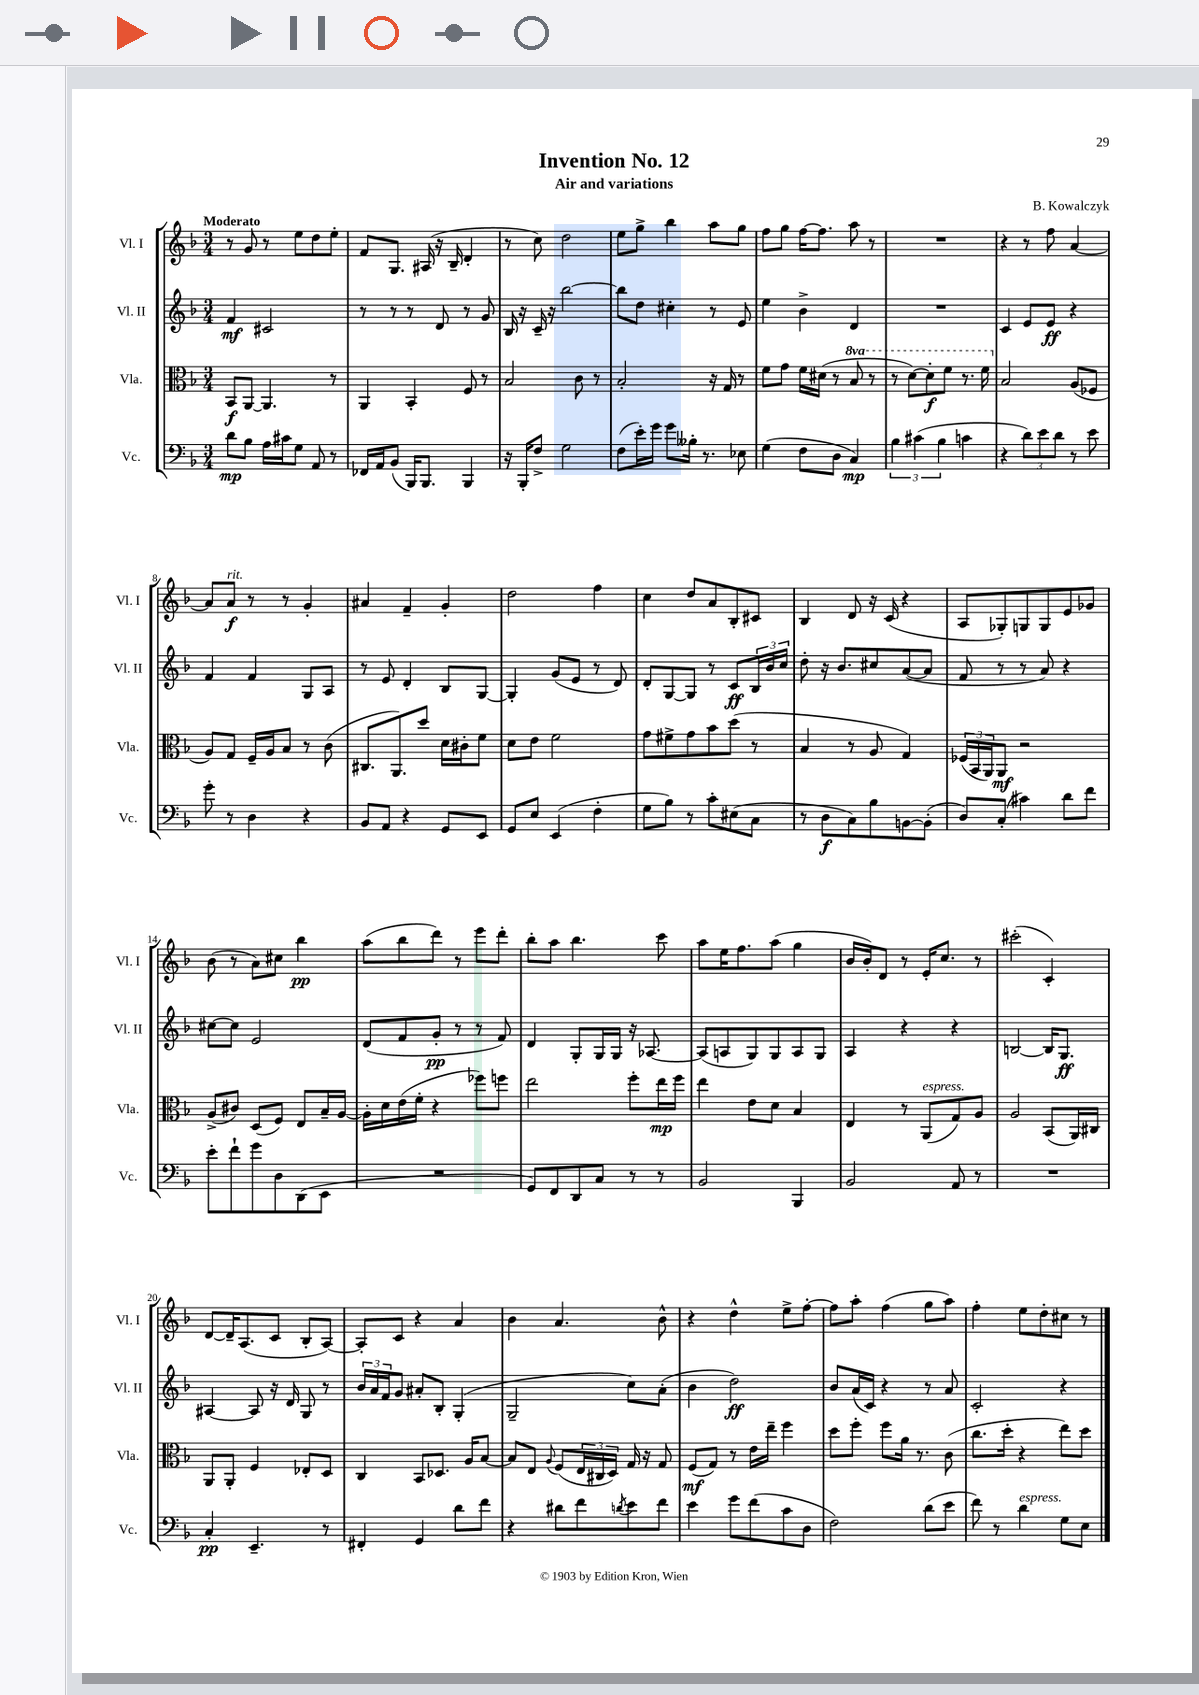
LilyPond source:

\header { title = "Invention No. 12" composer = "B. Kowalczyk" subtitle = "Air and variations" }
<<
\new StaffGroup <<
\new Staff = "s0" \with { instrumentName = "Vl. I" shortInstrumentName = "Vl. I" } {
    \clef treble \key f \major \numericTimeSignature \time 3/4 \tempo "Moderato"
    r8 g'8 r8 e''8 d''8 e''8-. |
    f'8 g8. ais16( r16 bes16-- d'4-. |
    r8 c''8) d''2 |
    e''8 g''8-> bes''4 a''8 g''8 |
    f''8 g''8 f''16~ f''8. a''8 r8 |
    R2. |
    r4 r8 f''8 a'4~ |
    a'8 a'8\f^\markup { \italic "rit." } r8 r8 g'4-. |
    ais'4 f'4-- g'4-. |
    d''2 f''4 |
    c''4 d''8 a'8 bes8-. cis'8 |
    bes4 d'8 r16 c'16( r4 |
    a8 ges8-.) g8 g8 e'8 ges'8 |
    bes'8( r8 a'8) cis''8 bes''4\pp |
    a''8( bes''8 d'''8) r8 e'''8 d'''8-. |
    bes''8-. a''8 bes''4. c'''8 |
    a''8 e''16 f''8. a''8( g''4 |
    bes'16 bes'16-.) d'8 r8 e'16-. c''8. r8 |
    cis'''2-.( c'4-.) |
    d'8~ d'16-- a8.( c'8 bes8-. a8~) |
    a8-. c'8 r4 a'4 |
    bes'4 a'4. bes'8-^ |
    r4 d''4-^ e''8-> f''8~-. |
    f''8 a''8-. f''4( g''8 a''8) |
    f''4-. e''8 d''8-. cis''8 r8 \bar "|." |
}
\new Staff = "s1" \with { instrumentName = "Vl. II" shortInstrumentName = "Vl. II" } {
    \clef treble \key f \major \numericTimeSignature \time 3/4
    f'4\mf cis'2 |
    r8 r8 r8 d'8 r8 g'8 |
    bes16 r16 c'16-- r16 bes''2~ |
    bes''8 d''8 cis''4-. r8 e'8 |
    e''4 bes'4-> d'4 |
    R2. |
    c'4 e'8 e'8\ff r4 |
    f'4 f'4 g8 a8 |
    r8 e'8 d'4-. bes8 g8~ |
    g4-. g'8( e'8 r8 d'8) |
    d'8-. g8~ g8 r8 c'8\ff \tuplet 3/2 { bes16 bes'16 c''16 } |
    d''8-. r16 bes'8. cis''8 a'8~( a'8 |
    f'8 r8 r8 a'8) r4 |
    cis''8~ cis''8 e'2 |
    d'8( f'8 g'8-.\pp r8 r8 f'8) |
    d'4 g8-. g16 g16 r16 aes8.~ |
    aes8( a8 g8) g8 a8 g8 |
    a4 r4 r4 |
    b2~ b16 g8.\ff |
    ais4~ ais8 r16 d'16 g8 r8 |
    \tuplet 3/2 { bes'16 a'16 f'16 } g'8 ais'8-. bes8-. g4-.( |
    g2-- c''8) a'8-.( |
    bes'4 d''2\ff) |
    bes'8 a'16( c'16) r4 r8 a'8 |
    c'2-. r4 \bar "|." |
}
\new Staff = "s2" \with { instrumentName = "Vla." shortInstrumentName = "Vla." } {
    \clef alto \key f \major \numericTimeSignature \time 3/4 \set Staff.ottavationMarkups = #ottavation-simple-ordinals
    bes,8\f a,8~ a,4. r8 |
    a,4 bes,4-. f8 r8 |
    bes2 c'8 r8 |
    bes2-. r16 g16 r8 |
    f'8 g'8 f'16 dis'16( r8 \ottava #1 bes'8 r8 |
    r8 d''8~) d''8-.\f f''8 r8. f''16 \ottava #0 |
    bes2 a8( fes8 |
    a8) g8 f16-- a16 bes8 r8 c'8( |
    cis8. a,8.) d''8 d'16 cis'16-. f'8 |
    d'8 e'8 f'2 |
    g'8 fis'8-> g'8 bes'8 d''8( r8 |
    bes4 r8 a8 g4) |
    \tuplet 3/2 { fes16( bes,16 a,16) } a,8\mf r2 |
    a8->( cis'8) d8( f8) e8 bes16-- a16~ |
    a16-. d'16 e'16( f'16-. r4 fes''8) f''8 |
    e''2 f''8-. e''16\mp f''16 |
    e''4 e'8 d'8 bes4 |
    e4 r8 a,8^\markup { \italic "espress." }( g8) a8 |
    a2 bes,8( a,16) cis16 |
    a,8 a,8-. f4 ees8-. d8 |
    c4 bes,8 des8. a16 bes8~ |
    bes8 e8 \appoggiatura { a8 } f8( \tuplet 3/2 { e16 cis16 d16) } g16 r16 g8 |
    f8\mf( g8) r8 e'16 e''16-- f''4 |
    d''8 f''8-. f''8 a'16 r8. c'8( |
    c''8. d''16-. r4 e''8) d''8 \bar "|." |
}
\new Staff = "s3" \with { instrumentName = "Vc." shortInstrumentName = "Vc." } {
    \clef bass \key f \major \numericTimeSignature \time 3/4
    d'8\mp bes8 a16 cis'16 g8 a,8 r8 |
    fes,16 a,16 bes,8( bes,,16) bes,,8. bes,,4 |
    r16 bes,,16-. f8-> g2 |
    f8( e'16-.) g'16 g'8 beses16-. r8. ees8 |
    g4( f8 d8 c4\mp) |
    \tuplet 3/2 { bes4 cis'4( bes4 } c'4 |
    r4 \tuplet 3/2 { d'8) e'8 d'8 } r8 e'8 |
    g'8-. r8 d4 r4 |
    bes,8 a,8 r4 g,8 e,8 |
    g,8 e8 e,4( f4-. |
    g8 bes8) r8 c'8-. eis8( c8 |
    r8 d8\f c8) bes8 b,8~ b,8-.( |
    d8) c8-.( cis'4) d'8 f'8 |
    e'8-. f'8-! g'8 d8 d,8( e,8 |
    R2. |
    g,8) f,8 d,8 c8 r8 r8 |
    bes,2 bes,,4 |
    bes,2 a,8 r8 |
    R2. |
    c4-.\pp e,4.-- r8 |
    fis,4-. g,4 d'8 f'8 |
    r4 dis'8 f'8 \acciaccatura { d'8 } e'8 f'8 |
    e'4 g'8 f'8( c'8 d8 |
    f2) d'8( e'8 |
    f'8) r8 d'4^\markup { \italic "espress." } g8 e8 \bar "|." |
}
>>
>>
